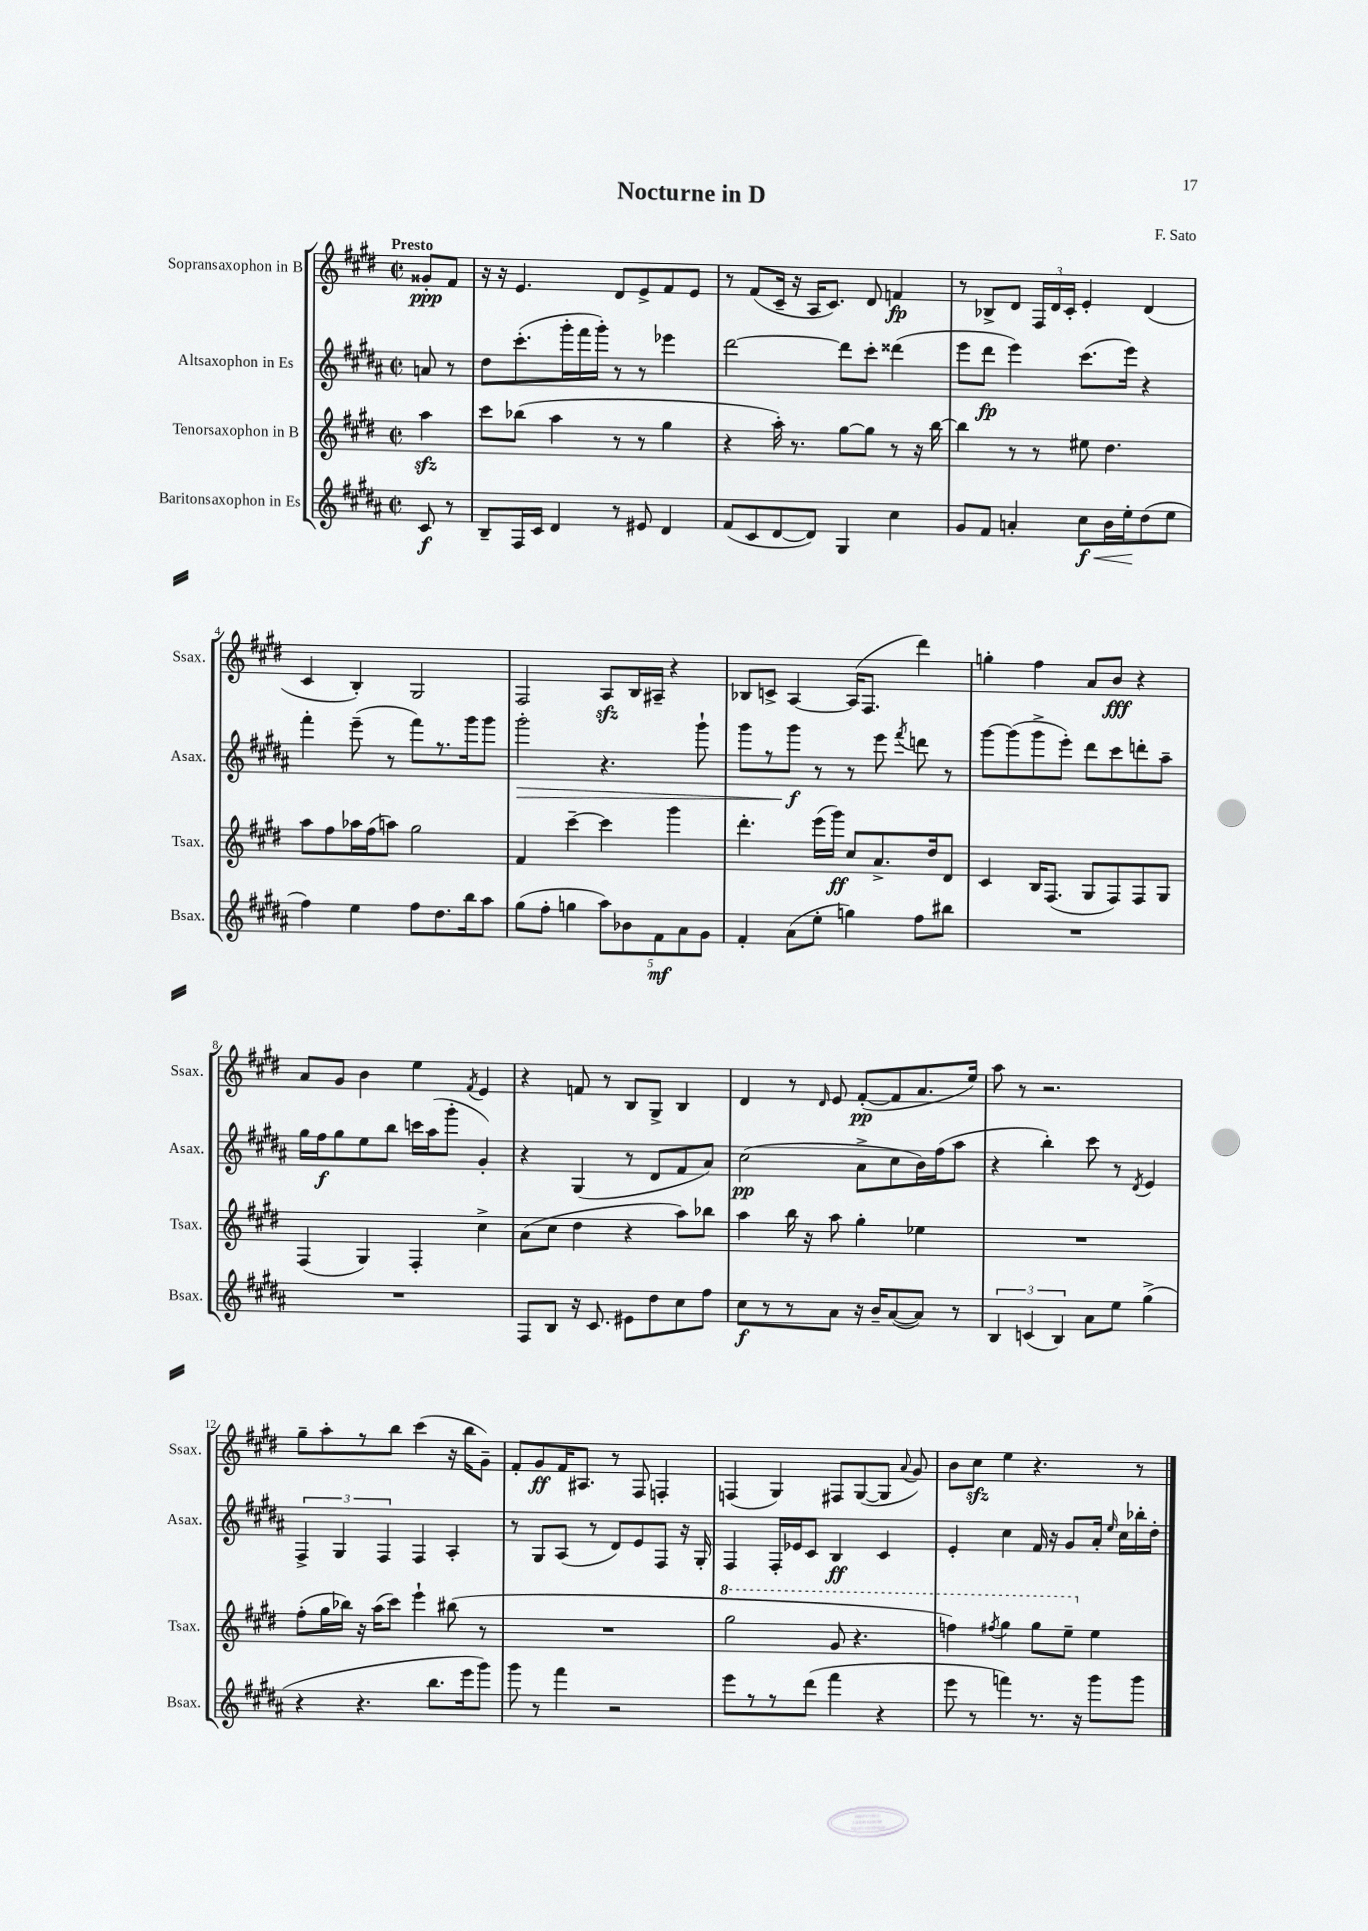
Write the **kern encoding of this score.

**kern	**kern	**kern	**kern
*staff4	*staff3	*staff2	*staff1
*clefG2	*clefG2	*clefG2	*clefG2
*k[f#c#g#d#a#]	*k[f#c#g#d#]	*k[f#c#g#d#a#]	*k[f#c#g#d#]
*M2/2	*M2/2	*M2/2	*M2/2
*met(c|)	*met(c|)	*met(c|)	*met(c|)
8c#/	4aa\	8a/	8g##'/L
8r	.	8r	8f#/J
=	=	=	=
8B~/L	8ccc#\L	8dd#\L	16r
.	.	.	16r
16F#/L	(8bb-\J	(8.ccc#'\	4.e/
16c#/JJ	.	.	.
4d#/	4aa\	.	.
.	.	16ggg#'\L	.
.	.	16fff#\	.
.	.	16ggg#'\JJ)	.
8r	8r	8r	8d#/L
8e#/	8r	8r	8e^/
4d#/	4gg#\	4eee-\	8f#/
.	.	.	8e/J
=	=	=	=
(8f#/L	4r	[2ddd#\	8r
8c#/	.	.	(8f#/L
[8d#/	16aa'\)	.	16c#~/Jk
.	8.r	.	16r
8d#/]J)	.	.	16A/LK
.	.	.	8.c#/J)
4G#/	[8gg#\L	8ddd#\]L	.
.	8gg#\]J	8ccc#'\J	8d#/
4cc#\	8r	(4ddd##\	4f/
.	16r	.	.
.	[16bb\	.	.
=	=	=	=
8g#/L	4bb\]	8eee\L	8r
8f#/J	.	8ddd#\J	8B-^/L
4a'/	8r	4eee\)	8d#/J
.	8r	.	24F#/LL
.	.	.	24d#/
.	.	.	24c#'/JJ
8cc#\L	8ee#\	(8.ccc#\L	4e'/
16b\L	4.dd#\	.	.
16ee'\J	.	16eee\Jk)	.
(8dd#\	.	4r	(4d#/
8ee\J	.	.	.
=	=	=	=
4ff#\)	8aa\L	4fff#'\	4c#/
.	8ff#\	.	.
4ee\	16aa-\L	(8eee~\	4B'/)
.	(16ff#\J	.	.
.	8aa\J)	8r	.
8ff#\L	2gg#\	8fff#\L)	2G#/
8.dd#\	.	8.r	.
16bb\k	.	16ggg#\k	.
8aa#\J	.	8ggg#\J	.
=	=	=	=
(8gg#\L	4f#/	2ggg#'\	2F#/
8ff#'\J	.	.	.
4gg\	[4ccc#~\	.	.
10aa#\L)	4ccc#\]	4.r	8A/L
10b-\	.	.	.
.	.	.	16B/L
.	.	.	16A#~/JJ
10f#\	.	.	.
.	4ggg#\	.	4r
10a#\	.	.	.
.	.	8ggg#`\	.
10g#\J	.	.	.
=	=	=	=
4f#'/	4.ddd#'\	8ggg#\L	8B-/L
.	.	8r	8c^/J
(8a#\L	.	8ggg#\J	[4A/
8ee'\J	(16eee\LL	8r	.
.	16ggg#\JJ)	.	.
4gg\)	8cc#/L	8r	(16A/]LK
.	.	.	8.F#/J
.	8.a^/	8eee\	.
.	.	8qfff#/	.
8ff#\L	.	8ddd\	4ddd#\)
.	16dd#/k	.	.
8bb#\J	8d#/J	8r	.
=	=	=	=
1r	4c#/	[8ggg#\L	4gg'\
.	.	(8ggg#\]	.
.	16B/LK	8ggg#^\	4ff#\
.	(8.F#/J	.	.
.	.	8eee'\J)	.
.	8G#/L	8ddd#\L	8a/L
.	8F#/)	8ccc#\	8b/J
.	8F#/	8ddd'\	4r
.	8G#/J	8aa#~\J	.
=	=	=	=
1r	(4F#/	16gg#\LL	8a/L
.	.	16ff#\J	.
.	.	8gg#\	8g#/J
.	4G#/)	8ee\	4b\
.	.	8bb\J	.
.	4F#'/	16ccc\LL	4ee\
.	.	(16aa#\J	.
.	.	8ggg#'\J	.
.	.	.	8qf#/
.	4cc#^\	4g#'/)	4e/
=	=	=	=
8F#/L	(8a\L	4r	4r
8B/J	8cc#\J	.	.
16r	4dd#\	(4G#/	8f/
8.c#/	.	.	.
.	.	.	8r
8e#\L	4r	8r	8B/L
8dd#\	.	8d#/L	8G#^/J
8cc#\	8aa\L)	8f#/	4B/
8ff#\J	8bb-\J	8a#/J)	.
=	=	=	=
8cc#\L	4aa\	(2cc#\	4d#/
8r	.	.	.
8r	16bb\	.	8r
.	16r	.	.
.	.	.	16qqd#/
8a#\J	8aa\	.	8e/
16r	4gg#'\	8a#^\L	([8f#'/L
16b~/LK	.	.	.
([8a#/	.	8cc#\	8f#/]
8a#/]J)	4ee-\	16b\L)	8.a/
.	.	(16ff#\J	.
8r	.	8aa#\J	.
.	.	.	16ee/Jk)
=	=	=	=
6B/	1r	4r	8aa\
.	.	.	8r
(6c/	.	.	.
.	.	4bb'\)	2.r
6B/)	.	.	.
8a#\L	.	8ccc#\	.
8ee\J	.	8r	.
.	.	8qd#/	.
(4gg#^\	.	4e/	.
=	=	=	=
4r	(8ff#'\L	6F#^/	8gg#~\L
.	16gg#\L	.	8aa'\
.	.	6G#/	.
.	16bb-\JJ)	.	.
4.r	16r	.	8r
.	(16aa\LK	.	.
.	.	6F#/	.
.	8ccc#\J)	.	8bb\J
.	4eee`\	4F#/	(4ccc#\
8.bb\L	.	.	.
.	(8bb#\	4A#'/	16r
16eee\k	.	.	16bb\LK
8ggg#\J)	8r	.	8g#~\J)
=	=	=	=
8ggg#\	1r	8r	8f#'/L
8r	.	8G#/L	8g#/
4fff#\	.	(8A#/J	16f#/K
.	.	.	8.A#/J
.	.	8r	.
2r	.	8d#/L)	8r
.	.	8e/	8F#/
.	.	8F#/J	4F'/
.	.	16r	.
.	.	16G#'/	.
=	=	=	=
8eee\L	2ggg#\	4F#/	(4F/
8r	.	.	.
8r	.	16F#'/LL	4G#/)
.	.	16e-/J	.
(8ddd#\J	.	8c#/J	.
4fff#\	8gg#/	4B/	8F#/L
.	4.r	.	([8G#/
4r	.	4c#/	8G#/]J
.	.	.	8qqa/
.	.	.	8g#/)
=	=	=	=
8eee\	4fff\)	4e'/	8b\L
8r	.	.	8cc#\J
.	8qfff#/	.	.
4fff\)	4ggg#\	4cc#\	4ee\
8.r	8ggg#\L	16f#/	4.r
.	.	16r	.
.	8eee~\J	8g#/L	.
16r	.	.	.
8ggg#\L	4ee\	16a#'/Jk	.
.	.	16qqee/	.
.	.	16cc#\LL	.
8ggg#\J	.	16bb-'\	8r
.	.	16dd#'\JJ	.
==	==	==	==
*-	*-	*-	*-
